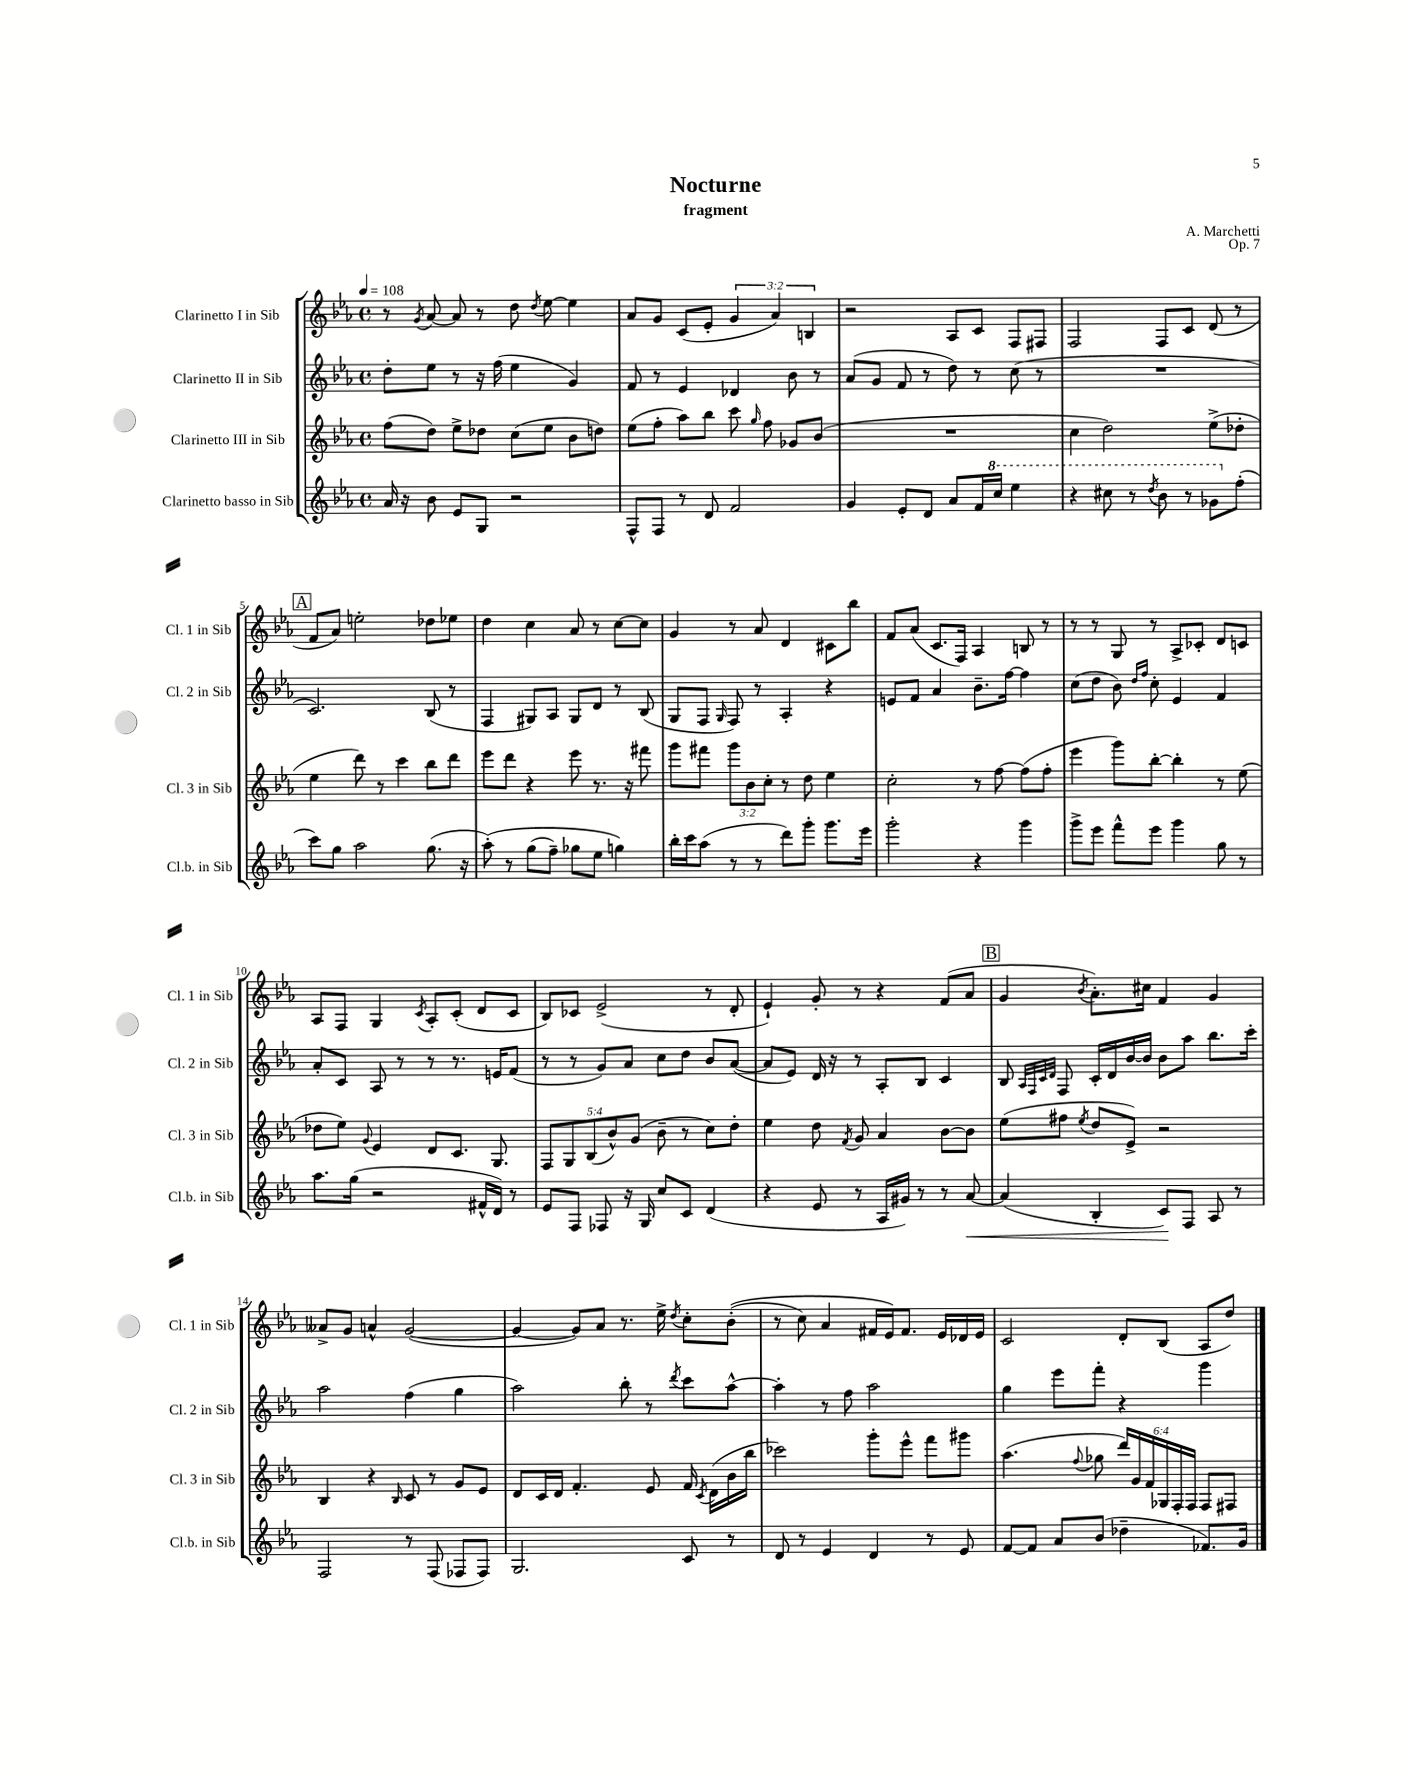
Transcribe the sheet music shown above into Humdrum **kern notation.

**kern	**dynam	**kern	**kern	**kern
*part4	*part4	*part3	*part2	*part1
*staff4	*staff4	*staff3	*staff2	*staff1
*I"Clarinetto basso in Sib	*	*I"Clarinetto III in Sib	*I"Clarinetto II in Sib	*I"Clarinetto I in Sib
*I'Cl.b. in Sib	*	*I'Cl. 3 in Sib	*I'Cl. 2 in Sib	*I'Cl. 1 in Sib
*clefG2	*	*clefG2	*clefG2	*clefG2
*k[b-e-a-]	*	*k[b-e-a-]	*k[b-e-a-]	*k[b-e-a-]
*M4/4	*	*M4/4	*M4/4	*M4/4
*met(c)	*	*met(c)	*met(c)	*met(c)
*MM108	*	*MM108	*MM108	*MM108
=1	=1	=1	=1	=1
16a-/	.	(8ff\L	8dd'\L	8r
16r	.	.	.	.
.	.	.	.	8qg/
8b-\	.	8dd\J)	8ee-\J	[8a-/
8e-/L	.	8ee-^\L	8r	8a-/]
8G/J	.	8dd-X\J	16r	8r
.	.	.	(16ff\	.
2r	.	(8cc\L	4ee-\	8dd\
.	.	.	.	8qdd/
.	.	8ee-\J	.	[8ee-\
.	.	8b-\L	4g/)	4ee-\]
.	.	8ddn\J)	.	.
=2	=2	=2	=2	=2
8F^^/L	.	(8ee-\L	8f/	8a-/L
8F/J	.	8ff'\J	8r	8g/J
8r	.	8aa-\L)	4e-/	(8c/L
8d/	.	8bb-\J	.	8e-'/J
2f/	.	8ccc\	4d-X/	6g/
.	.	16qqgg/	.	.
.	.	8ff\	.	.
.	.	.	.	6a-/)
.	.	8g-X/L	8b-\	.
.	.	.	.	6Bn/
.	.	(8b-/J	8r	.
=3	=3	=3	=3	=3
4g/	.	1r	(8a-/L	2r
.	.	.	8g/J	.
8e-'/L	.	.	8f/	.
8d/J	.	.	8r	.
8a-/L	.	.	8dd\)	8A-/L
16f/L	.	.	8r	8c/J
*8va	*	*	*	*
16ccc/JJ	.	.	.	.
4eee-\	.	.	(8cc\	8F/L
.	.	.	8r	8F#X/J
=4	=4	=4	=4	=4
4r	.	4cc\	1r	2F/
8ccc#X\	.	2dd\)	.	.
8r	.	.	.	.
8qddd/	.	.	.	.
8bb-\	.	.	.	8F/L
8r	.	.	.	8c/J
8gg-X\L	.	(8ee-^\L	.	(8d/
*X8va	*	*	*	*
(8ff'\J	.	8dd-X'\J	.	8r
!!LO:LB:g=z
!!LO:REH:place=s1:t=A
=5	=5	=5	=5	=5
8ccc\L)	.	4ee-\	2.c/)	8f/L
8gg\J	.	.	.	8a-/J)
2aa-\	.	8ddd\)	.	2een'\
.	.	8r	.	.
.	.	4ccc\	.	.
(8.gg\	.	8bb-\L	(8B-/	8dd-X\L
.	.	8ddd\J	8r	8ee-X\J
16r	.	.	.	.
=6	=6	=6	=6	=6
(8aa-'\)	.	8eee-\L	4F/	4dd\
8r	.	8ddd\J	.	.
(8gg\L	.	4r	8G#X/L)	4cc\
8ff~\J)	.	.	8A-/J	.
8gg-X\L	.	8eee-\	8G#/L	8a-/
8ee-\J	.	8.r	8d/J	8r
4ggn\)	.	.	8r	[8cc\L
.	.	16r	.	.
.	.	8fff#X\	(8B-/	8cc\J]
=7	=7	=7	=7	=7
16bb-'\LL	.	8ggg\L	8G/L	4g/
16ccc\J	.	.	.	.
(8aa-\J	.	8fff#X\J	8F/J	.
.	.	.	16qqG/	.
8r	.	12ggg\L	8F/)	8r
.	.	12b-\	.	.
8r	.	.	8r	8a-/
.	.	12cc'\J	.	.
8ddd\L)	.	8r	4A-'/	4d/
8ggg'\J	.	8dd\	.	.
8.ggg\L	.	4ee-\	4r	8c#X\L
.	.	.	.	8bb-\J
16eee-\Jk	.	.	.	.
=8	=8	=8	=8	=8
2ggg'\	.	2cc'\	8en/L	8f/L
.	.	.	8f/J	(8a-/J
.	.	.	4a-/	8.c/L
.	.	.	.	16F/Jk)
4r	.	8r	8.b-~\L	4A-/
.	.	[8ff\	.	.
.	.	.	[16ff\Jk	.
4ggg\	.	(8ff\L]	4ff\]	8Bn/
.	.	8ff'\J	.	8r
=9	=9	=9	=9	=9
8ggg^\L	.	4eee-\	(8cc\L	8r
8eee-\J	.	.	8dd\J	8r
8fff^^\L	.	8ggg\L)	8b-\)	8G/
.	.	.	16qqdd/LL	.
.	.	.	16qqff/JJ	.
8eee-\J	.	[8bb-'\J	8cc'\	8r
4ggg\	.	4bb-'\]	4e-/	8A-^/L
.	.	.	.	8c-X'/J
8gg\	.	8r	4f/	8d/L
8r	.	(8ee-\	.	8cn/J
!!LO:LB:g=z
=10	=10	=10	=10	=10
8.aa-\L	.	8dd-X\L	8a-'/L	8A-/L
.	.	8ee-\J)	8c/J	8F/J
(16gg\Jk	.	.	.	.
.	.	8qqg/	.	.
2r	.	4e-/	8A-/	4G/
.	.	.	8r	.
.	.	.	.	8qc/
.	.	8d/L	8r	8A-'/L
.	.	8.c/J	8.r	(8c'/J
16f#X^^/LL	.	.	.	8d/L
16d/JJ)	.	8.G/	16en/KL	.
8r	.	.	(8f/J	8c/J
=11	=11	=11	=11	=11
8e-/L	.	10F/L	8r	8B-/L)
.	.	10G/	.	.
8F/J	.	.	8r	8c-X/J
.	.	(10B-/	.	.
8F-X/	.	.	8g/L)	(2e-^/
.	.	10b-^^/)	.	.
16r	.	.	8a-/J	.
.	.	(10g/J	.	.
16G/	.	.	.	.
8cc/L	.	8b-~\	8cc\L	.
8c/J	.	8r	8dd\J	.
(4d/	.	8cc\L)	8b-/L	8r
.	.	8dd'\J	([8a-/J	8d'/
=12	=12	=12	=12	=12
4r	.	4ee-\	8a-/L]	4e-`/)
.	.	.	8e-/J)	.
8e-/	.	8dd\	16d/	8g'/
.	.	.	16r	.
.	.	8qf/	.	.
8r	.	8g/	8r	8r
16A-/LL	.	4a-/	8A-'/L	4r
16g#X/JJ)	.	.	.	.
8r	.	.	8B-/J	.
8r	.	[8b-\L	4c/	(8f/L
!	!LO:HP:b	!	!	!
[8a-/	<	8b-\J]	.	8a-/J
!!LO:REH:place=s1:t=B
=13	=13	=13	=13	=13
(4a-/]	.	(8ee-\L	8B-/	4g/
.	.	.	32qqA-/LLL	.
.	.	.	32qqF/	.
.	.	.	32qqc/	.
.	.	.	32qqd/JJJ	.
.	.	8ff#X\J	8F/	.
.	.	8qee-/	.	8qb-/
4B-'/	.	8dd/L	16c'/LL	8.a-'\L)
.	.	.	16d/	.
.	.	8e-^/J)	[16b-/	.
.	.	.	16b-/JJ]	16cc#X\Jk
8c/L)	.	2r	8b-\L	4f/
8F/J	[	.	8aa-\J	.
8A-/	.	.	8.bb-\L	4g/
8r	.	.	.	.
.	.	.	16ccc'\Jk	.
!!LO:LB:g=z
=14	=14	=14	=14	=14
2F/	.	4B-/	2aa-\	8a--X^/L
.	.	.	.	8g/J
.	.	4r	.	4an^^/
.	.	16qqB-/	.	.
8r	.	8c/	(4ff\	([2g/
(8F/	.	8r	.	.
8F-X/L	.	8g/L	4gg\	.
8F-/J)	.	8e-/J	.	.
=15	=15	=15	=15	=15
2.G/	.	8d/L	2aa-\)	4g/_
.	.	16c/L	.	.
.	.	16d/JJ	.	.
.	.	4.f'/	.	8g/L])
.	.	.	.	8a-/J
.	.	.	8bb-'\	8.r
.	.	8e-/	8r	.
.	.	.	.	16ee-^\
.	.	.	8qddd/	8qdd/
8c/	.	16f/	8ccc\L	8cc'\L
.	.	8qc/	.	.
.	.	(16d\LL	.	.
8r	.	16b-\	[8aa-^^\J	((8b-'\J
.	.	16bb-\JJ	.	.
=16	=16	=16	=16	=16
8d/	.	2ccc-X\)	4aa-'\]	8r
8r	.	.	.	8cc\)
4e-/	.	.	8r	4a-/
.	.	.	8ff\	.
4d/	.	8ggg'\L	2aa-\	16f#X/LL
.	.	.	.	16e-/J)
.	.	8eee-^^\J	.	8.f#/J
8r	.	8fff\L	.	.
.	.	.	.	16e-/LL
8e-/	.	8ggg#X\J	.	16d-X/
.	.	.	.	16e-/JJ
=17	=17	=17	=17	=17
[8f/L	.	(4.aa-\	4gg\	2c/
8f/J]	.	.	.	.
8a-/L	.	.	8eee-\L	.
.	.	8qqff/	.	.
(8b-/J	.	8gg-X\	8fff'\J	.
4dd-X~\	.	24ddd/LL)	4r	8d'/L
.	.	24g/	.	.
.	.	24f/	.	.
.	.	24G-X/	.	(8B-/J
.	.	24F'/	.	.
.	.	24F/JJ	.	.
8.f-X/L)	.	8F/L	4ggg\	8A-/L
.	.	8F#X/J	.	8dd/J)
16g/Jk	.	.	.	.
==	==	==	==	==
*-	*-	*-	*-	*-
